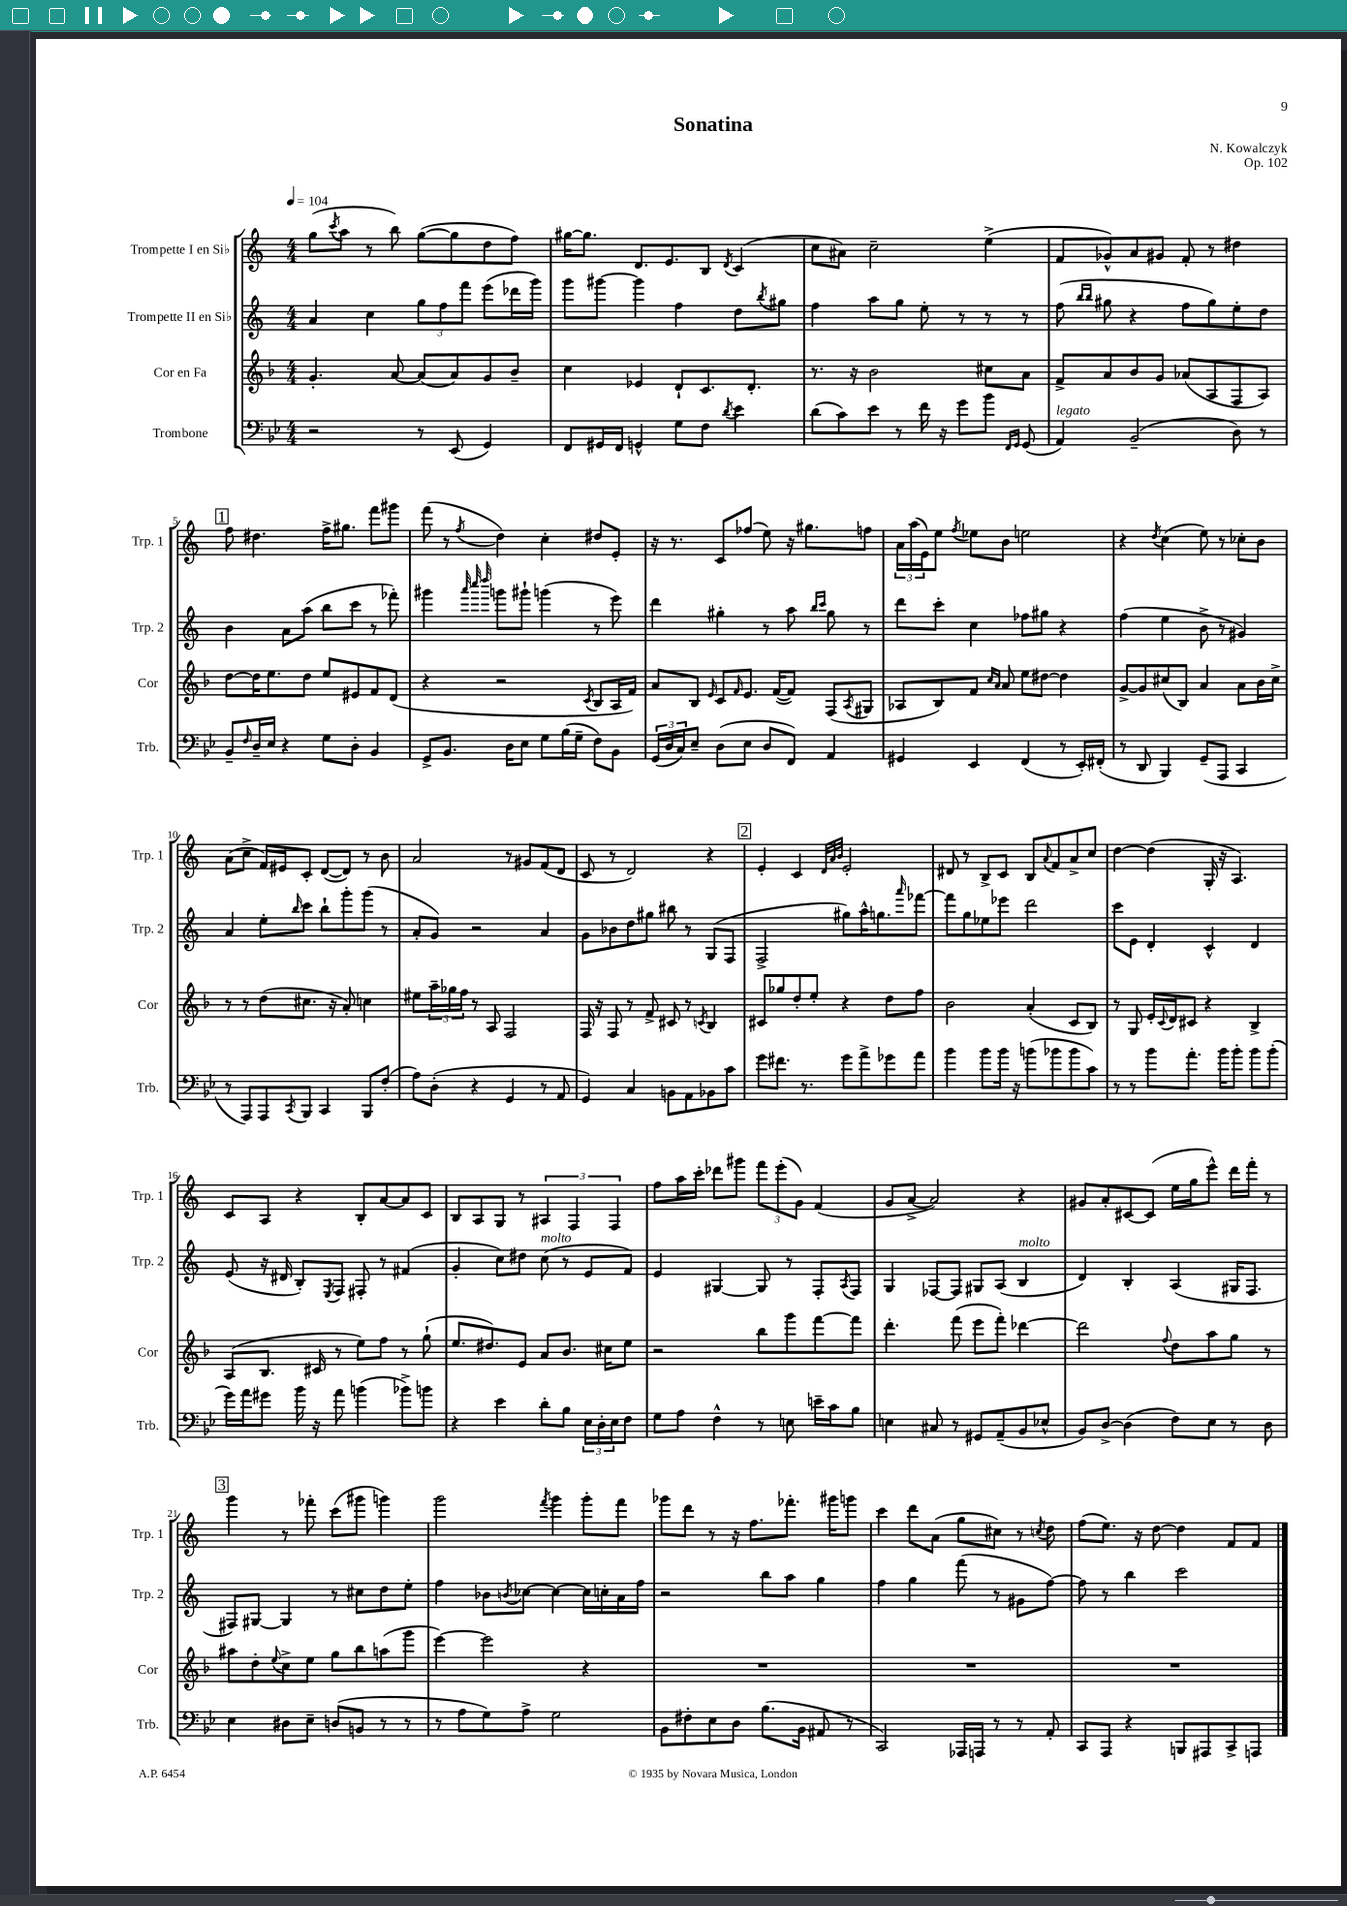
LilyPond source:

\header { title = "Sonatina" composer = "N. Kowalczyk" opus = "Op. 102" }
<<
\new StaffGroup <<
\new Staff = "s0" \with { instrumentName = "Trompette I en Sib" shortInstrumentName = "Trp. 1" } {
    \clef treble \key c \major \numericTimeSignature \time 4/4 \tempo 4 = 104
    g''8( \acciaccatura { c'''8 } a''8 r8 b''8) g''8~( g''8 d''8 f''8) |
    gis''16~ gis''8. d'8. e'8. b8 \acciaccatura { d'8 } c'4( |
    c''8 ais'8) c''2-- e''4->( |
    f'8 ges'8-^) a'8 gis'8 f'8-. r8 dis''4 |
    \mark \markup { \box "1" } f''8 dis''4. f''16-> gis''8. f'''8 gis'''8 |
    f'''8( r8 \acciaccatura { f''8 } d''4) c''4-. dis''8 e'8-. |
    r16 r8. c'8 fes''8( e''8) r16 gis''8. f''8 |
    \tuplet 3/2 { a'16 a''16( e'16) } e''8 \acciaccatura { f''8 } ees''8 b'8 e''2 |
    r4 \acciaccatura { d''8 } c''4( e''8) r8 ces''8-. b'8 |
    a'8( c''8-> f'16) eis'16 c'8-. d'8~( d'8) r8 b'8 |
    a'2 r8 gis'8 f'8( d'8 |
    c'8 r8 d'2) r4 |
    \mark \markup { \box "2" } e'4-. c'4 \grace { d'32 a'32 b'32 } e'2-. |
    dis'8 r8 b8-> c'8 b8 \appoggiatura { a'8 } f'8 a'8-> c''8 |
    d''4~ d''4( g16-. r16 a4.) |
    c'8 a8 r4 b8-. a'8~ a'8 c'8 |
    b8 a8 g8 r8 \tuplet 3/2 { ais4 f4 f4 } |
    f''8 a''16 c'''16-. des'''8 gis'''8 \tuplet 3/2 { f'''8 e'''8-.( g'8) } f'4( |
    g'8 a'8~-> a'2) r4 |
    gis'8 a'8-. cis'8~ cis'8( e''16 g''16 e'''8-^) d'''16 f'''16-. r8 |
    \mark \markup { \box "3" } g'''4 r8 fes'''8-. c'''8( gis'''8 g'''4) |
    g'''2 \acciaccatura { f'''8 } g'''4 g'''8-. f'''8 |
    ges'''8 d'''8 r8 r16 f''8. fes'''8.-. gis'''16 g'''8 |
    c'''4 d'''8 a'8( g''8 cis''8) r8 \acciaccatura { c''8 } d''8 |
    f''8( e''8.) r16 d''8~ d''4 f'8 f'8 \bar "|." |
}
\new Staff = "s1" \with { instrumentName = "Trompette II en Sib" shortInstrumentName = "Trp. 2" } {
    \clef treble \key c \major \numericTimeSignature \time 4/4
    a'4 c''4 \tuplet 3/2 { g''8 f''8 f'''8 } e'''8( des'''16 g'''16) |
    g'''8 gis'''8~ gis'''4 f''4 d''8 \acciaccatura { b''8 } gis''8 |
    f''4 a''8 g''8 e''8-. r8 r8 r8 |
    f''8( \grace { b''16 b''16 } gis''8 r4 f''8 gis''8) e''8-. d''8 |
    \mark \markup { \box "1" } b'4 a'8 a''8( b''8 c'''8 r8 fes'''8-.) |
    gis'''4 \grace { a'''32 c''''32 d''''32 } g'''8 gis'''8-! g'''4( r8 e'''8) |
    d'''4 gis''4-. r8 a''8 \grace { b''16 c'''16 } gis''8 r8 |
    d'''8 c'''8-. c''4 fes''8 gis''8 r4 |
    f''4( e''4 b'8-> r8 gis'4) |
    a'4 e''8-. \grace { b''16 } c'''8 b''8-! g'''8-. g'''8( r8 |
    a'8-. g'8) r2 a'4 |
    g'8 bes'8 d''8 gis''8 bis''8 r8 g8( f8 |
    \mark \markup { \box "2" } f2-> gis''8) a''16-^ g''8. \grace { a'''16 } fes'''8~ |
    fes'''8 g''8 ees''8 ees'''8 d'''2 |
    c'''8 e'8 d'4-. c'4-^ d'4 |
    e'8( r16 dis'16 b8-.) \acciaccatura { e8 } f8 fis8-. r8 fis'4( |
    g'4-. c''8) dis''8 c''8^\markup { \italic "molto" }( r8 e'8 f'8) |
    e'4 gis4~ gis8 r8 f8-. \acciaccatura { a8 } f8 |
    g4 fes8~ fes8 gis8 a8( b4^\markup { \italic "molto" } |
    d'4) b4-. a4( gis16 f8. |
    \mark \markup { \box "3" } fis8) gis8~ gis4 r8 cis''8 d''8 e''8-. |
    f''4 bes'8 \acciaccatura { b'8 } ces''8~ ces''4~ ces''16 c''16-. a'16 f''16 |
    r2 b''8 a''8 g''4 |
    f''4 g''4 f'''8( r8 gis'8 f''8~) |
    f''8 r8 b''4 c'''2 \bar "|." |
}
\new Staff = "s2" \with { instrumentName = "Cor en Fa" shortInstrumentName = "Cor" } {
    \clef treble \key f \major \numericTimeSignature \time 4/4
    g'4.-. a'8~ a'8( a'8) g'8 bes'8-- |
    c''4 ees'4 d'8-! c'8. d'8.-. |
    r8. r16 bes'2 cis''8 a'8 |
    f'8-> a'8 bes'8 g'8 aes'8( a8 f8 a8) |
    \mark \markup { \box "1" } d''8~ d''16 e''8. d''8 e''8 eis'8 f'8 d'8( |
    r4 r2 \acciaccatura { c'8 } bes8 a16 f'16) |
    a'8 bes8 \grace { e'16 } c'8 \grace { f'16 } e'8. f'16~( f'8) f8( \acciaccatura { a8 } gis8 |
    aes8 bes8) f'8 \grace { c''16 a'16 } a'8 e''8 dis''8~ dis''4 |
    g'8~-> g'8 cis''8( bes8) a'4 a'8 bes'16 cis''16-> |
    r8 r8 d''8( cis''8. r16 a'8-.) c''4 |
    eis''8 \tuplet 3/2 { a''16-- ges''16 f''16 } r8 a8 f2 |
    f16 r16 f8 r8 f'8-> cis'8 r8 \acciaccatura { c'8 } bes4 |
    \mark \markup { \box "2" } cis'8 ges''8 d''8-. e''8-. r4 d''8 f''8 |
    bes'2 a'4-.( c'8 bes8) |
    r8 g8 e'16-. \appoggiatura { c'8 } d'16 cis'8 r4 bes4-> |
    a8( bes8. cis'16 r8 e''8) f''8 r8 g''8-!( |
    e''8. dis''8.) e'8 a'8 bes'8. cis''16 e''8 |
    r2 bes''8 g'''8 f'''8~ f'''8 |
    d'''4.-. f'''8( e'''8 f'''8-.) des'''4~ |
    des'''2 \appoggiatura { f''8 } d''8 a''8 g''8 r8 |
    \mark \markup { \box "3" } ais''8 d''8-. \appoggiatura { e''8 } c''8-> e''8 g''8 bes''8 a''8( g'''8 |
    e'''4~) e'''2 r4 |
    R1 |
    R1 |
    R1 \bar "|." |
}
\new Staff = "s3" \with { instrumentName = "Trombone" shortInstrumentName = "Trb." } {
    \clef bass \key bes \major \numericTimeSignature \time 4/4
    r2 r8 ees,8( g,4) |
    f,8 gis,16 f,16 g,4-^ g8 f8 \acciaccatura { d'8 } ees'4 |
    d'8( c'8) ees'8 r8 f'16 r16 g'8 bes'8 \grace { f,16 g,16 } g,8( |
    a,4^\markup { \italic "legato" }) bes,2--( d8) r8 |
    \mark \markup { \box "1" } bes,8-- \grace { f16 } d16-- ees16 r4 g8 d8-. bes,4 |
    g,8-> bes,8. d16 ees8 g8 bes16( g16-- f8) bes,8 |
    \tuplet 3/2 { g,16( d16 c16) } ees8-- d8( ees8 d8 f,8) a,4 |
    gis,4 ees,4 f,4( r8 ees,16-.) fis,16-.( |
    r8 d,8 bes,,4) g,8--( a,,8 c,4 |
    r8 a,,8) a,,8 \acciaccatura { c,8 } bes,,8 c,4 bes,,8 f8-.( |
    a8) d8-.( r4 g,4 r8 a,8 |
    g,4) c4 b,8 a,8 bes,8 c'8 |
    \mark \markup { \box "2" } g'8 fis'8. r8. g'8 a'8-> ges'8 a'8 |
    bes'4 bes'8 bes'16 r16 b'8( bes'8 bes'8 c'8) |
    r8 r8 bes'8 a'8.-. bes'16 bes'8-. bes'8 bes'8-.( |
    g'16) a'16 gis'8 bes'16 r16 a'8 b'4( bes'8->) b'8 |
    r4 ees'4 d'8-. bes8 \tuplet 3/2 { ees16 d16-. ees16 } f8 |
    g8 a8 f4-^ r8 e8 e'16-- c'16 bes8 |
    e4 cis8 r8 gis,8 a,8--( bes,8 ees8-^ |
    bes,8) d8~-> d4( f8) ees8 r8 d8 |
    \mark \markup { \box "3" } ees4 dis8 ees8-- d8( b,8 r8 r8 |
    r8 a8 g8) a8-> g2 |
    bes,8 fis8-. ees8 d8 bes8.( bes,16 ais,8 r8 |
    c,2) aes,,16 a,,16 r8 r8 a,8-. |
    c,8 a,,8 r4 b,,8 ais,,8 c,8-> a,,8 \bar "|." |
}
>>
>>
